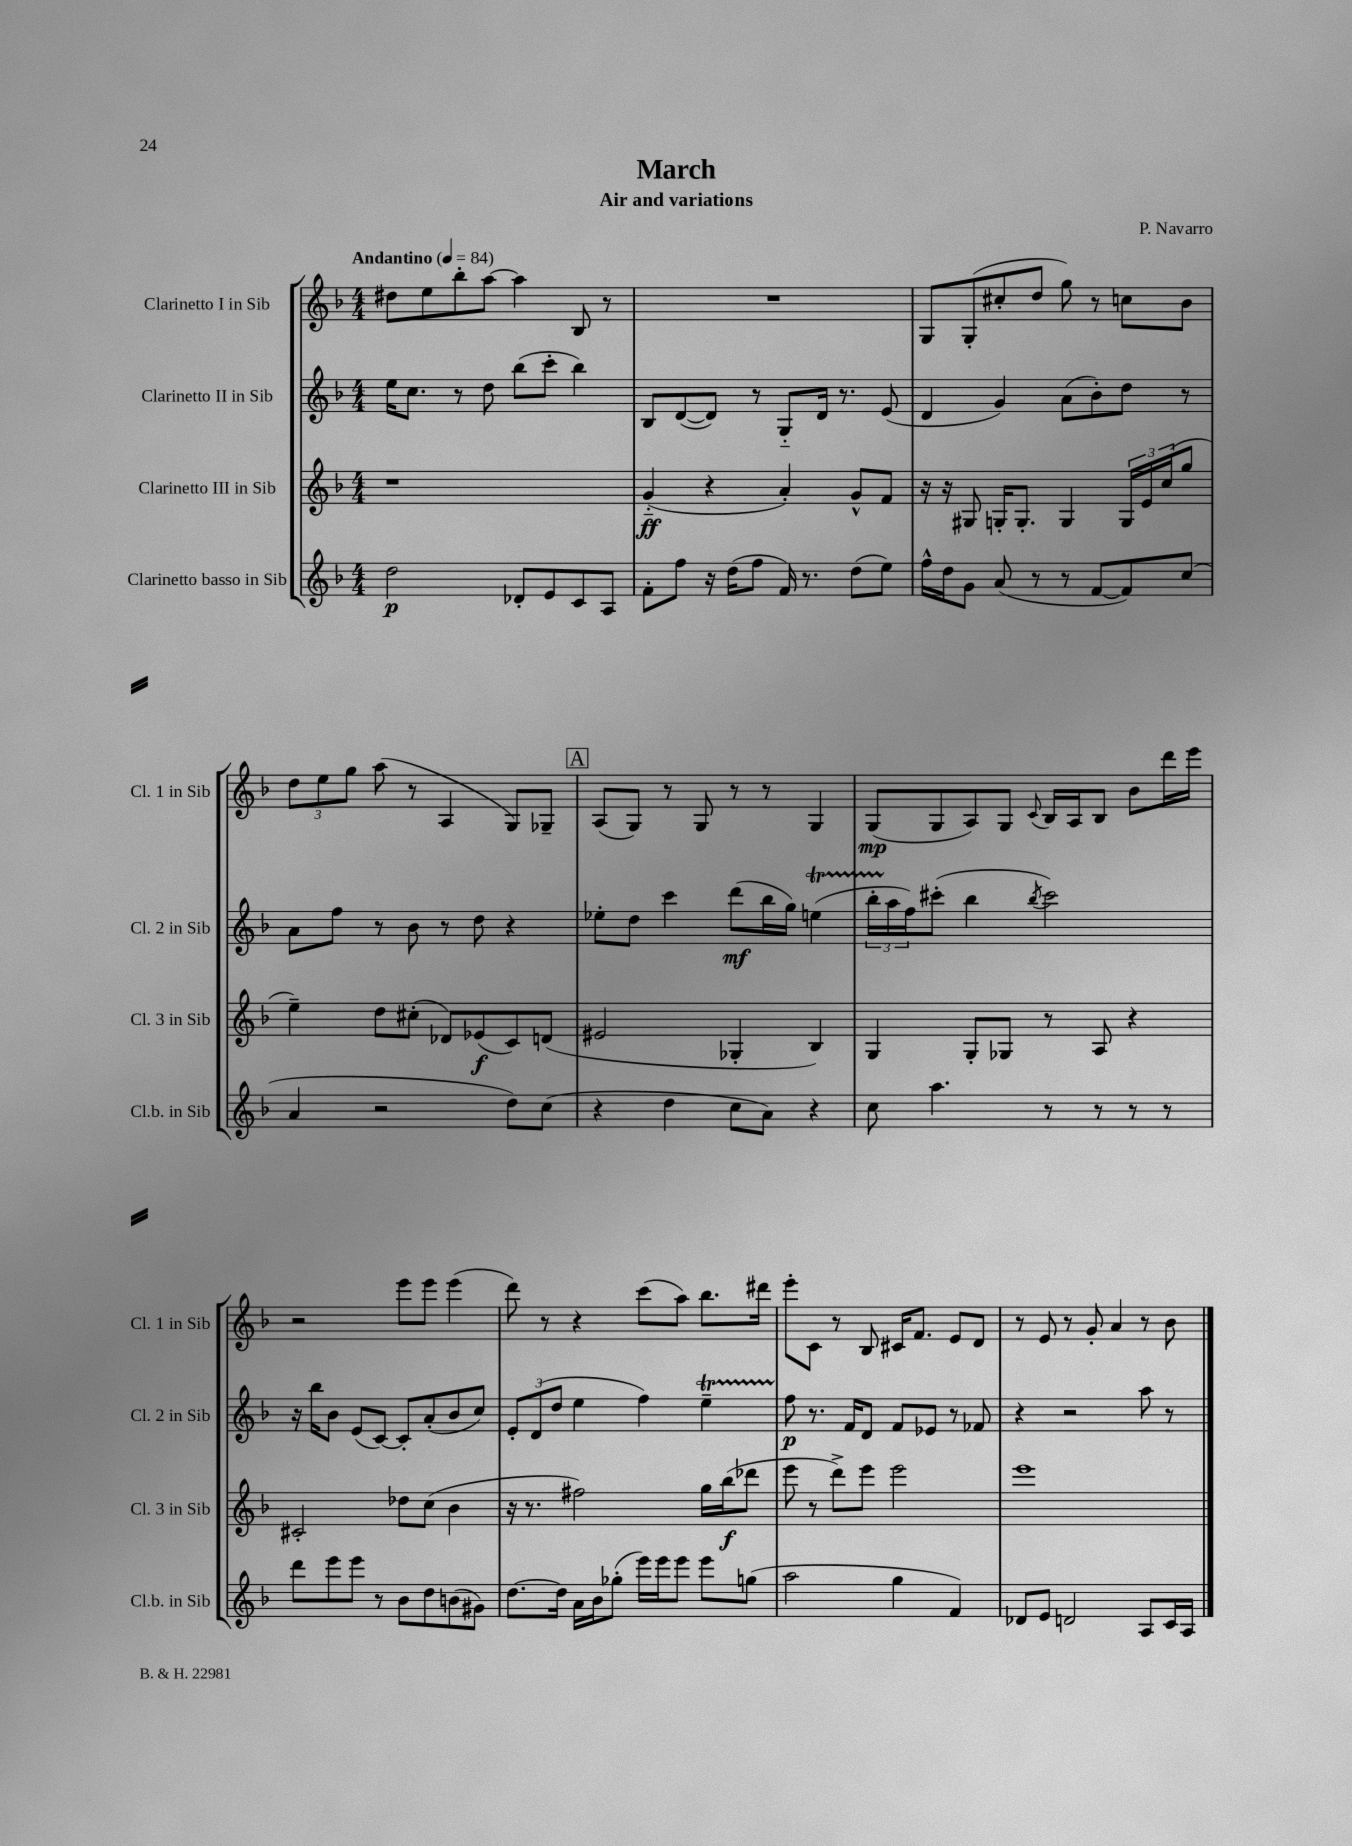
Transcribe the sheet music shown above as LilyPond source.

\header { title = "March" composer = "P. Navarro" subtitle = "Air and variations" }
<<
\new StaffGroup <<
\new Staff = "s0" \with { instrumentName = "Clarinetto I in Sib" shortInstrumentName = "Cl. 1 in Sib" } {
    \clef treble \key f \major \numericTimeSignature \time 4/4 \tempo "Andantino" 4 = 84
    dis''8 e''8 bes''8-. a''8~ a''4 bes8 r8 |
    R1 |
    g8 g8-.( cis''8-. d''8 g''8) r8 c''8 bes'8 |
    \tuplet 3/2 { d''8 e''8 g''8 } a''8( r8 a4 g8) ges8-- |
    \mark \markup { \box "A" } a8( g8) r8 g8 r8 r8 g4 |
    g8\mp( g8 a8) g8 \appoggiatura { c'8 } bes16 a16 bes8 bes'8 d'''16 e'''16 |
    r2 e'''8 e'''8 e'''4( |
    d'''8) r8 r4 c'''8( a''8) bes''8. dis'''16 |
    e'''8-. c'8 r8 bes8 cis'16 f'8. e'8 d'8 |
    r8 e'8 r8 g'8-. a'4 r8 bes'8 \bar "|." |
}
\new Staff = "s1" \with { instrumentName = "Clarinetto II in Sib" shortInstrumentName = "Cl. 2 in Sib" } {
    \clef treble \key f \major \numericTimeSignature \time 4/4
    e''16 c''8. r8 d''8 bes''8( c'''8-. bes''4) |
    bes8 d'8~( d'8) r8 g8-_ d'16 r8. e'8( |
    d'4 g'4) a'8( bes'8-.) d''8 r8 |
    a'8 f''8 r8 bes'8 r8 d''8 r4 |
    \mark \markup { \box "A" } ees''8-. d''8 c'''4 d'''8\mf( bes''16 g''16) e''4\startTrillSpan( |
    \tuplet 3/2 { bes''16-. a''16\stopTrillSpan f''16) } cis'''8-.( bes''4 \acciaccatura { bes''8 } cis'''2) |
    r16 bes''16 bes'8 e'8( c'8~) c'8-. a'8-.( bes'8 c''8) |
    \tuplet 3/2 { e'8-. d'8( d''8 } e''4 f''4) e''4--\startTrillSpan |
    f''8\stopTrillSpan\p r8. f'16 d'8 f'8 ees'8 r8 fes'8 |
    r4 r2 a''8 r8 \bar "|." |
}
\new Staff = "s2" \with { instrumentName = "Clarinetto III in Sib" shortInstrumentName = "Cl. 3 in Sib" } {
    \clef treble \key f \major \numericTimeSignature \time 4/4
    r1 |
    g'4-_\ff( r4 a'4-.) g'8-^ f'8 |
    r16 r16 gis8 g16-. g8.-. g4 \tuplet 3/2 { g16 e'16 c''16( } g''8 |
    e''4--) d''8 cis''8-.( des'8) ees'8\f( c'8) d'8( |
    \mark \markup { \box "A" } eis'2 ges4-. bes4) |
    g4 g8-. ges8 r8 a8 r4 |
    cis'2-. des''8 c''8( bes'4 |
    r16 r8. fis''2) g''16 bes''16\f( des'''8 |
    e'''8 r8 d'''8->) e'''8 e'''2 |
    e'''1 \bar "|." |
}
\new Staff = "s3" \with { instrumentName = "Clarinetto basso in Sib" shortInstrumentName = "Cl.b. in Sib" } {
    \clef treble \key f \major \numericTimeSignature \time 4/4
    d''2\p des'8-. e'8 c'8 a8 |
    f'8-. f''8 r16 d''16( f''8 f'16) r8. d''8( e''8) |
    f''16-^ d''16 g'8 a'8( r8 r8 f'8~ f'8) c''8( |
    a'4 r2 d''8) c''8( |
    \mark \markup { \box "A" } r4 d''4 c''8 a'8) r4 |
    c''8 a''4. r8 r8 r8 r8 |
    d'''8 e'''8 e'''8 r8 bes'8 d''8 b'8( gis'8) |
    d''8.~ d''16 a'16 bes'16 ges''8-.( e'''16) e'''16 e'''8 e'''8 g''8( |
    a''2 g''4 f'4) |
    des'8 e'8 d'2 a8 c'16 a16 \bar "|." |
}
>>
>>
\layout { \context { \Score \remove "Bar_number_engraver" } }
